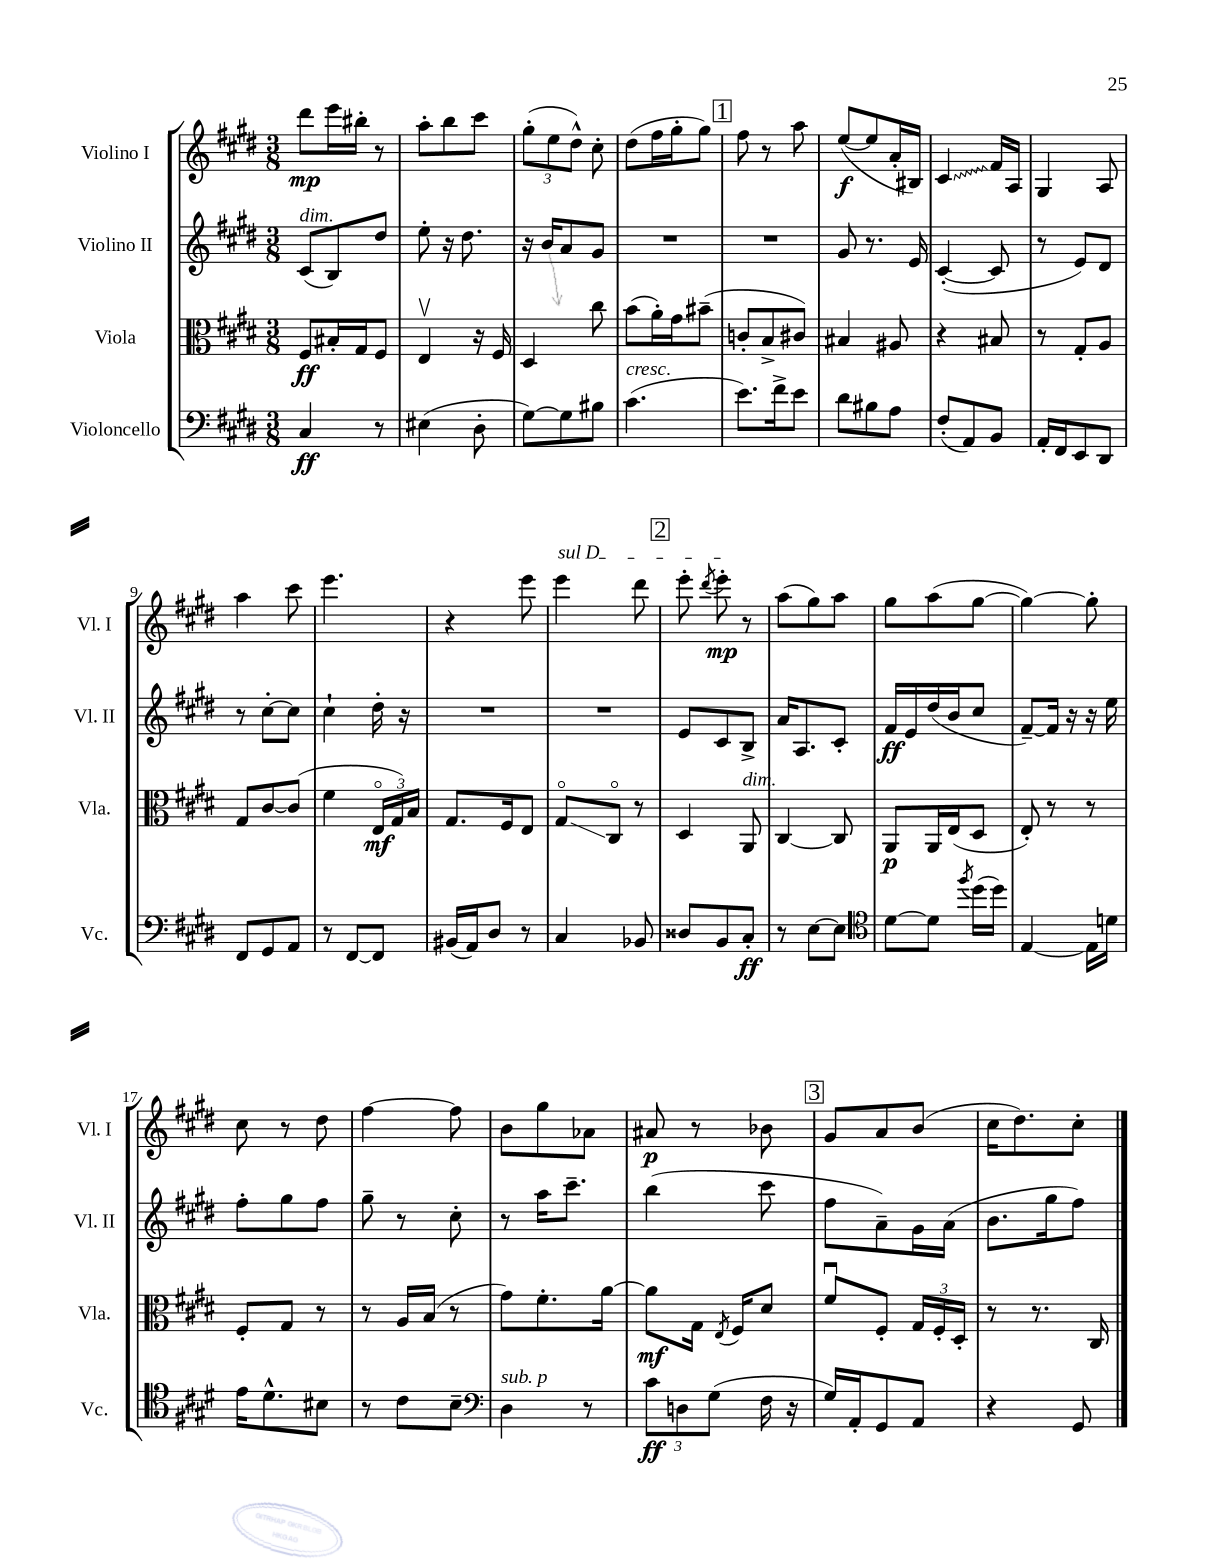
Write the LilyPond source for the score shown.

<<
\new StaffGroup <<
\new Staff = "s0" \with { instrumentName = "Violino I" shortInstrumentName = "Vl. I" } {
    \clef treble \key e \major \numericTimeSignature \time 3/8
    \autoBeamOff dis'''8[\mp e'''16 bis''16]-. r8 |
    a''8[-. b''8 cis'''8] |
    \tuplet 3/2 { gis''8[-.( e''8 dis''8]-^) } cis''8-. |
    dis''8[( fis''16 gis''16-. gis''8]) |
    \mark \markup { \box "1" } fis''8 r8 a''8 |
    e''8[~\f( e''8 a'16-. bis16]) |
    \once \override Glissando.style = #'zigzag cis'4\glissando fis'16[ a16] |
    gis4 a8 |
    a''4 cis'''8 |
    e'''4. |
    r4 e'''8 |
    \once \override TextSpanner.bound-details.left.text = \markup { \italic "sul D" } e'''4\startTextSpan dis'''8 |
    \mark \markup { \box "2" } e'''8-. \acciaccatura { dis'''8 } e'''8-.\mp\stopTextSpan r8 |
    a''8[( gis''8) a''8] |
    gis''8[ a''8( gis''8]~ |
    gis''4~) gis''8-. |
    cis''8 r8 dis''8 |
    fis''4~ fis''8 |
    b'8[ gis''8 aes'8] |
    ais'8\p r8 bes'8 |
    \mark \markup { \box "3" } gis'8[ a'8 b'8]( |
    cis''16[ dis''8.) cis''8]-. \bar "|." |
}
\new Staff = "s1" \with { instrumentName = "Violino II" shortInstrumentName = "Vl. II" } {
    \clef treble \key e \major \numericTimeSignature \time 3/8
    \autoBeamOff cis'8[^\markup { \italic "dim." }( b8) dis''8] |
    e''8-. r16 dis''8. |
    r16 b'16[ a'8 gis'8] |
    R4. |
    \mark \markup { \box "1" } R4. |
    gis'8 r8. e'16 |
    cis'4~-.( cis'8 |
    r8 e'8[) dis'8] |
    r8 cis''8[~-. cis''8] |
    cis''4-! dis''16-. r16 |
    R4. |
    R4. |
    \mark \markup { \box "2" } e'8[ cis'8 b8]-> |
    a'16[ a8. cis'8]-. |
    fis'16[\ff e'16 dis''16( b'16 cis''8] |
    fis'8[~--) fis'16] r16 r16 e''16 |
    fis''8[-. gis''8 fis''8] |
    gis''8-- r8 cis''8-. |
    r8 a''16[ cis'''8.]-- |
    b''4( cis'''8 |
    \mark \markup { \box "3" } fis''8[ a'8--) gis'16 a'16]( |
    b'8.[ gis''16 fis''8]) \bar "|." |
}
\new Staff = "s2" \with { instrumentName = "Viola" shortInstrumentName = "Vla." } {
    \clef alto \key e \major \numericTimeSignature \time 3/8
    \autoBeamOff fis8[\ff bis16-. gis16 fis8] |
    e4\upbow r16 fis16 |
    dis4 cis''8 |
    b'8[( a'16-.) gis'16 bis'8]--( |
    \mark \markup { \box "1" } c'8[-. b8-> cis'8]) |
    bis4 ais8 |
    r4 bis8 |
    r8 gis8[-. a8] |
    gis8[ cis'8~ cis'8]( |
    fis'4 \tuplet 3/2 { e16[\flageolet\mf gis16) b16] } |
    gis8.[ fis16 e8] |
    gis8[\flageolet\glissando cis8]\flageolet r8 |
    \mark \markup { \box "2" } dis4 a,8^\markup { \italic "dim." } |
    cis4~ cis8 |
    a,8[\p a,16 e16( dis8] |
    e8-.) r8 r8 |
    fis8[-. gis8] r8 |
    r8 a16[ b16]( r8 |
    gis'8[) fis'8.-. a'16]~ |
    a'8[\mf gis16] \acciaccatura { e8 } fis16[ dis'8] |
    \mark \markup { \box "3" } fis'8[\downbow fis8]-. \tuplet 3/2 { gis16[ fis16-. dis16]-. } |
    r8 r8. cis16 \bar "|." |
}
\new Staff = "s3" \with { instrumentName = "Violoncello" shortInstrumentName = "Vc." } {
    \clef bass \key e \major \numericTimeSignature \time 3/8
    \autoBeamOff cis4\ff r8 |
    eis4( dis8-. |
    gis8[~) gis8 bis8] |
    cis'4.^\markup { \italic "cresc." }( |
    \mark \markup { \box "1" } e'8.[) fis'16-> e'8] |
    dis'8[ bis8 a8] |
    fis8[-.( a,8) b,8] |
    a,16[-. fis,16 e,8 dis,8] |
    fis,8[ gis,8 a,8] |
    r8 fis,8[~ fis,8] |
    bis,16[( a,16) dis8] r8 |
    cis4 bes,8 |
    \mark \markup { \box "2" } disis8[ b,8 cis8]-.\ff |
    r8 e8[~ e8] |
    \clef tenor dis'8[~ dis'8] \acciaccatura { fis''8 } dis''16[( dis''16]) |
    e4~ e16[ d'16] |
    e'16[ dis'8.-^ bis8] |
    r8 cis'8[ b8]-- |
    \clef bass dis4^\markup { \italic "sub. p" } r8 |
    \tuplet 3/2 { cis'8[\ff d8 gis8]( } fis16 r16 |
    \mark \markup { \box "3" } gis16[) a,16-. gis,8 a,8] |
    r4 gis,8 \bar "|." |
}
>>
>>
